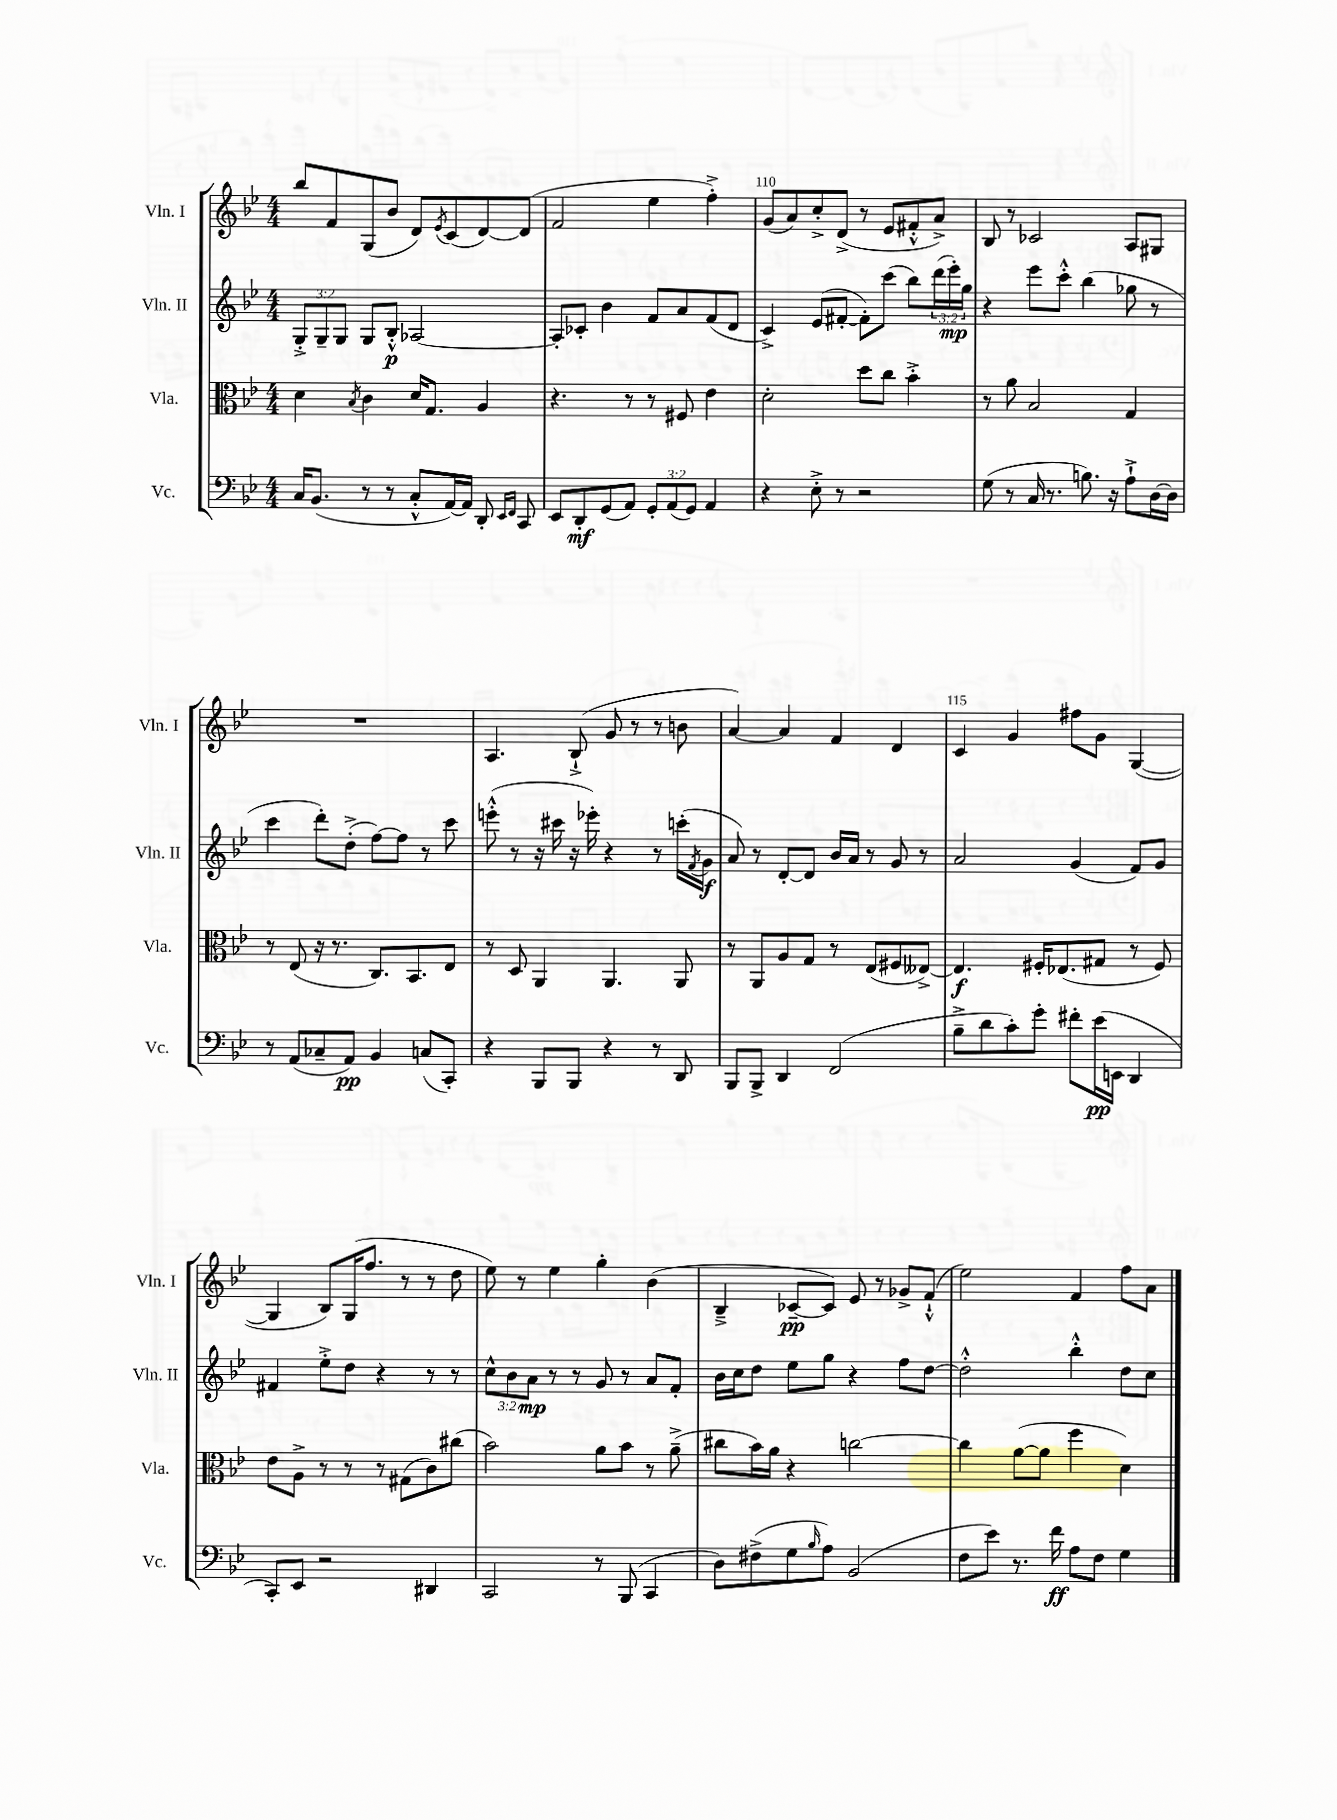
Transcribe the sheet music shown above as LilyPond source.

<<
\new StaffGroup <<
\new Staff = "s0" \with { instrumentName = "Vln. I" shortInstrumentName = "Vln. I" } {
    \clef treble \key bes \major \numericTimeSignature \time 4/4
    bes''8 f'8 g8( bes'8 d'8) \acciaccatura { ees'8 } c'8( d'8~) d'8( |
    f'2 ees''4 f''4-.->) |
    g'8( a'8) c''8-.-> d'8->( r8 ees'8 fis'8-.-^ a'8->) |
    bes8 r8 ces'2 a8 gis8 |
    R1 |
    a4. bes8-!->( g'8 r8 r8 b'8 |
    a'4~) a'4 f'4 d'4 |
    c'4 g'4 fis''8 g'8 g4~( |
    g4 bes8) g16( f''8. r8 r8 d''8 |
    ees''8) r8 ees''4 g''4-. bes'4( |
    bes4---> ces'8~--\pp ces'8) ees'8 r8 ges'8-> f'8-!-^( |
    ees''2) f'4 f''8 a'8 \bar "|." |
}
\new Staff = "s1" \with { instrumentName = "Vln. II" shortInstrumentName = "Vln. II" } {
    \clef treble \key bes \major \numericTimeSignature \time 4/4 \override Staff.TupletNumber.text = #tuplet-number::calc-fraction-text
    \tuplet 3/2 { g8-.-> g8-- g8 } g8 bes8-.-^\p aes2~ |
    aes8-. ces'8-. bes'4 f'8 a'8 f'8( d'8 |
    c'4->) ees'8( fis'8~-. fis'8-.) c'''8( bes''8) \tuplet 3/2 { d'''16( ees'''16-.\mp) g''16 } |
    r4 ees'''8 c'''8-.-^ bes''4( ges''8 r8 |
    c'''4 d'''8-.) d''8-.->( f''8~) f''8 r8 c'''8 |
    e'''8-.-^( r8 r16 cis'''16 r16 ees'''16-.) r4 r8 c'''16-.( \acciaccatura { f'8 } g'16\f |
    a'8) r8 d'8~-. d'8 bes'16 a'16 r8 g'8 r8 |
    a'2 g'4( f'8) g'8 |
    fis'4 ees''8-.-> d''8 r4 r8 r8 |
    \tuplet 3/2 { c''8-^ bes'8 a'8\mp } r8 r8 g'8 r8 a'8 f'8-. |
    bes'16 c''16 d''8 ees''8 g''8 r4 f''8 d''8~ |
    d''2-.-^ bes''4-.-^ d''8 c''8 \bar "|." |
}
\new Staff = "s2" \with { instrumentName = "Vla." shortInstrumentName = "Vla." } {
    \clef alto \key bes \major \numericTimeSignature \time 4/4
    d'4 \acciaccatura { bes8 } c'4 d'16 g8. a4 |
    r4. r8 r8 fis8 ees'4 |
    d'2-. d''8 c''8 bes'4-.-> |
    r8 a'8 bes2 g4 |
    r8 ees8( r16 r8. c8.) bes,8. ees8 |
    r8 d8 a,4 a,4. a,8 |
    r8 a,8 a8 g8 r8 ees8( fis8 eeses8~->) |
    eeses4.\f fis16-. ees8.( gis8 r8 fis8) |
    ees'8 a8-> r8 r8 r8 gis8( c'8) cis''8( |
    bes'2) a'8 bes'8 r8 a'8--->( |
    cis''8 bes'16) a'16 r4 c''2~ |
    c''4 a'8~( a'8 f''4 d'4) \bar "|." |
}
\new Staff = "s3" \with { instrumentName = "Vc." shortInstrumentName = "Vc." } {
    \clef bass \key bes \major \numericTimeSignature \time 4/4 \override Staff.TupletNumber.text = #tuplet-number::calc-fraction-text
    c16 bes,8.( r8 r8 c8-.-^ a,16~) a,16 d,8-. \grace { ees,16 f,16 } c,8 |
    ees,8 d,8-.\mf g,8( a,8) \tuplet 3/2 { g,8-. a,8( g,8) } a,4 |
    r4 ees8-.-> r8 r2 |
    g8( r8 c16 r8. b8.) r16 a8-!-> d16~ d16 |
    r8 a,8( ces8-- a,8\pp) bes,4 c8( c,8-.) |
    r4 bes,,8 bes,,8 r4 r8 d,8 |
    bes,,8 bes,,8-> d,4 f,2( |
    bes8---> d'8 c'8-.) g'8-. fis'8-. ees'16\pp( e,16 d,4 |
    c,8-.) ees,8 r2 dis,4 |
    c,2 r8 bes,,8( c,4 |
    d8) fis8->( g8 \grace { bes16 } a8) bes,2( |
    f8 ees'8) r8. f'16\ff a8 f8 g4 \bar "|." |
}
>>
>>
\layout { \context { \Score currentBarNumber = #108 \override BarNumber.break-visibility = ##(#f #t #t) barNumberVisibility = #(every-nth-bar-number-visible 5) } }
